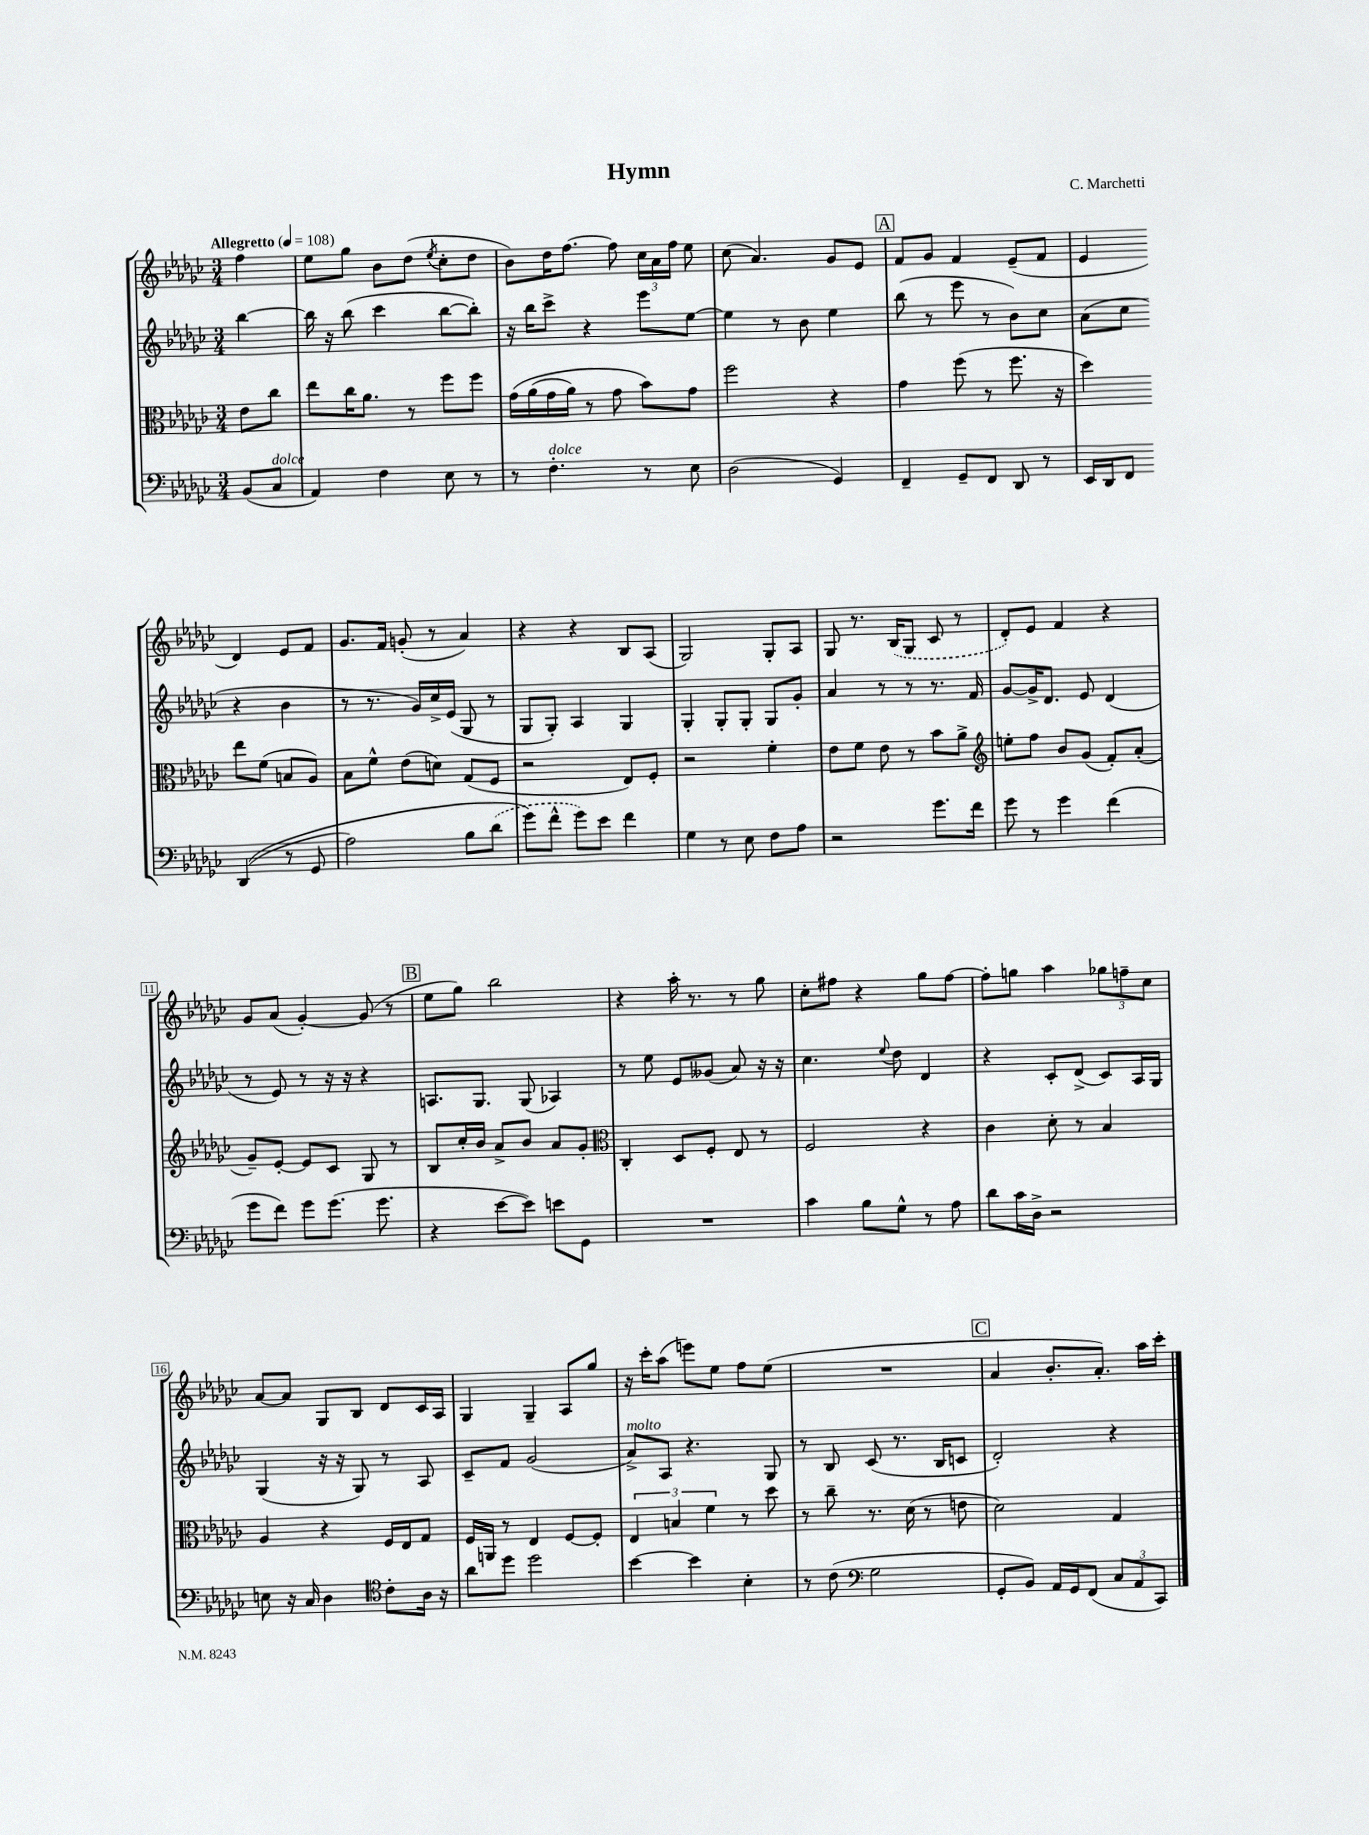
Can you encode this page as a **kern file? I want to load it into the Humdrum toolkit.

**kern	**kern	**kern	**kern
*staff4	*staff3	*staff2	*staff1
*clefF4	*clefC3	*clefG2	*clefG2
*k[b-e-a-d-g-c-]	*k[b-e-a-d-g-c-]	*k[b-e-a-d-g-c-]	*k[b-e-a-d-g-c-]
*M3/4	*M3/4	*M3/4	*M3/4
*MM108	*MM108	*MM108	*MM108
(8BB-	8e-	[4bb-	4ff
8C-	8cc-	.	.
=	=	=	=
4AA-)	8ee-	16bb-]	8ee-
.	.	16r	.
.	16cc-	(8bb-	8gg-
.	8.a-	.	.
4F	.	4ccc-	8b-
.	8r	.	(8dd-
.	.	.	8qee-
8E-	8ff	[8bb-	8cc-'
8r	8ff	8bb-'])	8dd-
=	=	=	=
8r	&(16g-	16r	8b-)
.	(16a-	16bb-	.
4.F'	16g-	8ccc-^	16dd-
.	16a-)	.	[8.ff
.	8r	4r	.
.	8g-	.	8ff]
8r	8b-&)	8eee-	24cc-
.	.	.	24a-
.	.	.	24ff
8E-	8g-	[8ee-	8ee-
=	=	=	=
(2D-	2ff	4ee-]	(8cc-
.	.	.	4.a-)
.	.	8r	.
.	.	8b-	.
4GG-)	4r	4ee-	8g-
.	.	.	8e-
=	=	=	=
4FF~	4g-	(8bb-	8f
.	.	8r	8g-
8GG-~	(8ff	8eee-	4f
8FF	8r	8r	.
8DD-	8.ff	8b-)	(8e-~
8r	.	8cc-	8f
.	16r	.	.
=	=	=	=
16EE-	4dd-)	(8a-	4e-
16DD-	.	.	.
8FF	.	8cc-	.
&((4DD-	8ee-	4r	4d-)
.	(8f	.	.
8r	8B	4b-	8e-
8GG-	8A-)	.	8f
=	=	=	=
2A-)	8B-	8r	8.g-
.	8f^^	8.r	.
.	.	.	16f
.	(8e-	.	(8g'
.	.	16g-)	.
.	8d)	16cc-^	8r
.	.	(16e-	.
8B-	(8G-	8G-	4a-)
(8d-	8F	8r	.
=	=	=	=
8g-&)	2r	8G-	4r
8f^^	.	8G-')	.
8g-)	.	4A-	4r
8e-	.	.	.
4f	8E-)	4G-	8B-
.	8F'	.	(8A-
=	=	=	=
4G-	2r	4G-'	2G-)
8r	.	8G-'	.
8E-	.	8G-'	.
8F	4f'	8G-	8G-'
8A-	.	8g-'	8A-
=	=	=	=
2r	8e-	4a-	8G-
.	8f	.	8.r
.	8e-	8r	.
.	.	.	(16B-
.	8r	8r	8G-
8.g-	8b-	8.r	8c-
.	8a-^	.	8r
16f	.	16f	.
=	=	=	=
*	*clefG2	*	*
8g-	8ee'	[8g-	8d-')
8r	8ff	16g-^]	8e-
.	.	8.d-	.
4g-	8b-	.	4f
.	(8g-	8e-	.
(4f	8f')	(4d-	4r
.	(8a-'	.	.
=	=	=	=
8g-	8g-~)	8r	8g-
8f)	[8e-'	8e-)	(8a-
8g-	8e-]	8r	[4g-')
(8.g-	8c-	16r	.
.	.	16r	.
.	8G-	4r	(8g-]
8.g-	.	.	.
.	8r	.	8r
=	=	=	=
4r	8B-	8.A	8ee-
.	16cc-'	.	8gg-)
.	16b-	8.G-	.
[8e-	8a-^	.	2bb-
8e-])	8b-	(8G-	.
8e	8a-	4A-)	.
8GG-	8g-'	.	.
=	=	=	=
*	*clefC3	*	*
2.r	4C-'	8r	4r
.	.	8ee-	.
.	8D-	8e-	16aa-'
.	.	.	8.r
.	8F'	(8g--	.
.	8E-	8a-)	8r
.	8r	16r	8gg-
.	.	16r	.
=	=	=	=
4c-	2F	4.cc-	8cc-'
.	.	.	8ff#
8B-	.	.	4r
.	.	8qqee-	.
8G-^^	.	8dd-	.
8r	4r	4d-	8gg-
8A-	.	.	[8ff#
=	=	=	=
8d-	4c-	4r	8ff#']
16c-	.	.	8gg
16D-^	.	.	.
2r	8d-'	8c-'	4aa-
.	8r	(8d-^	.
.	4B-	8c-)	12gg-
.	.	.	12ff~
.	.	16A-	.
.	.	.	12cc-
.	.	16G-	.
=	=	=	=
8E	4A-	(4G-	[8a-
16r	.	.	8a-]
16C-	.	.	.
4D-	4r	16r	8G-
.	.	16r	.
.	.	8G-)	8B-
*clefC4	*	*	*
8c-'	16F	8r	8d-
.	16E-	.	.
16A-	8G-	8A-	16c-
16r	.	.	16A-
=	=	=	=
8a-	16F	8c-~	4G-
.	16AA	.	.
8dd-	8r	8f	.
2dd-	4E-	(2g-	4G-~
.	[8F	.	8A-
.	8F']	.	8gg-
=	=	=	=
[4b-	6E-	8a-^)	16r
.	.	.	16ccc-'
.	.	8A-	(8aa-
.	6B	.	.
4b-]	.	4.r	8eee)
.	6f	.	.
.	.	.	8ee-
4B-'	8r	.	8ff
.	8dd-	8G-	(8ee-
=	=	=	=
8r	8r	8r	2.r
(8c-	8cc-~	8B-	.
*clefF4	*	*	*
2G-	8.r	(8c-	.
.	.	8.r	.
.	(16d-	.	.
.	8r	.	.
.	.	16B-	.
.	8e	8c	.
=	=	=	=
8GG-'	2d-)	2d-')	4a-
8BB-)	.	.	.
16AA-	.	.	8.b-'
16GG-	.	.	.
(8FF	.	.	.
.	.	.	8.a-')
12C-	4G-	4r	.
12AA-	.	.	.
.	.	.	16aa-
12CC-)	.	.	.
.	.	.	16ccc-'
==	==	==	==
*-	*-	*-	*-
